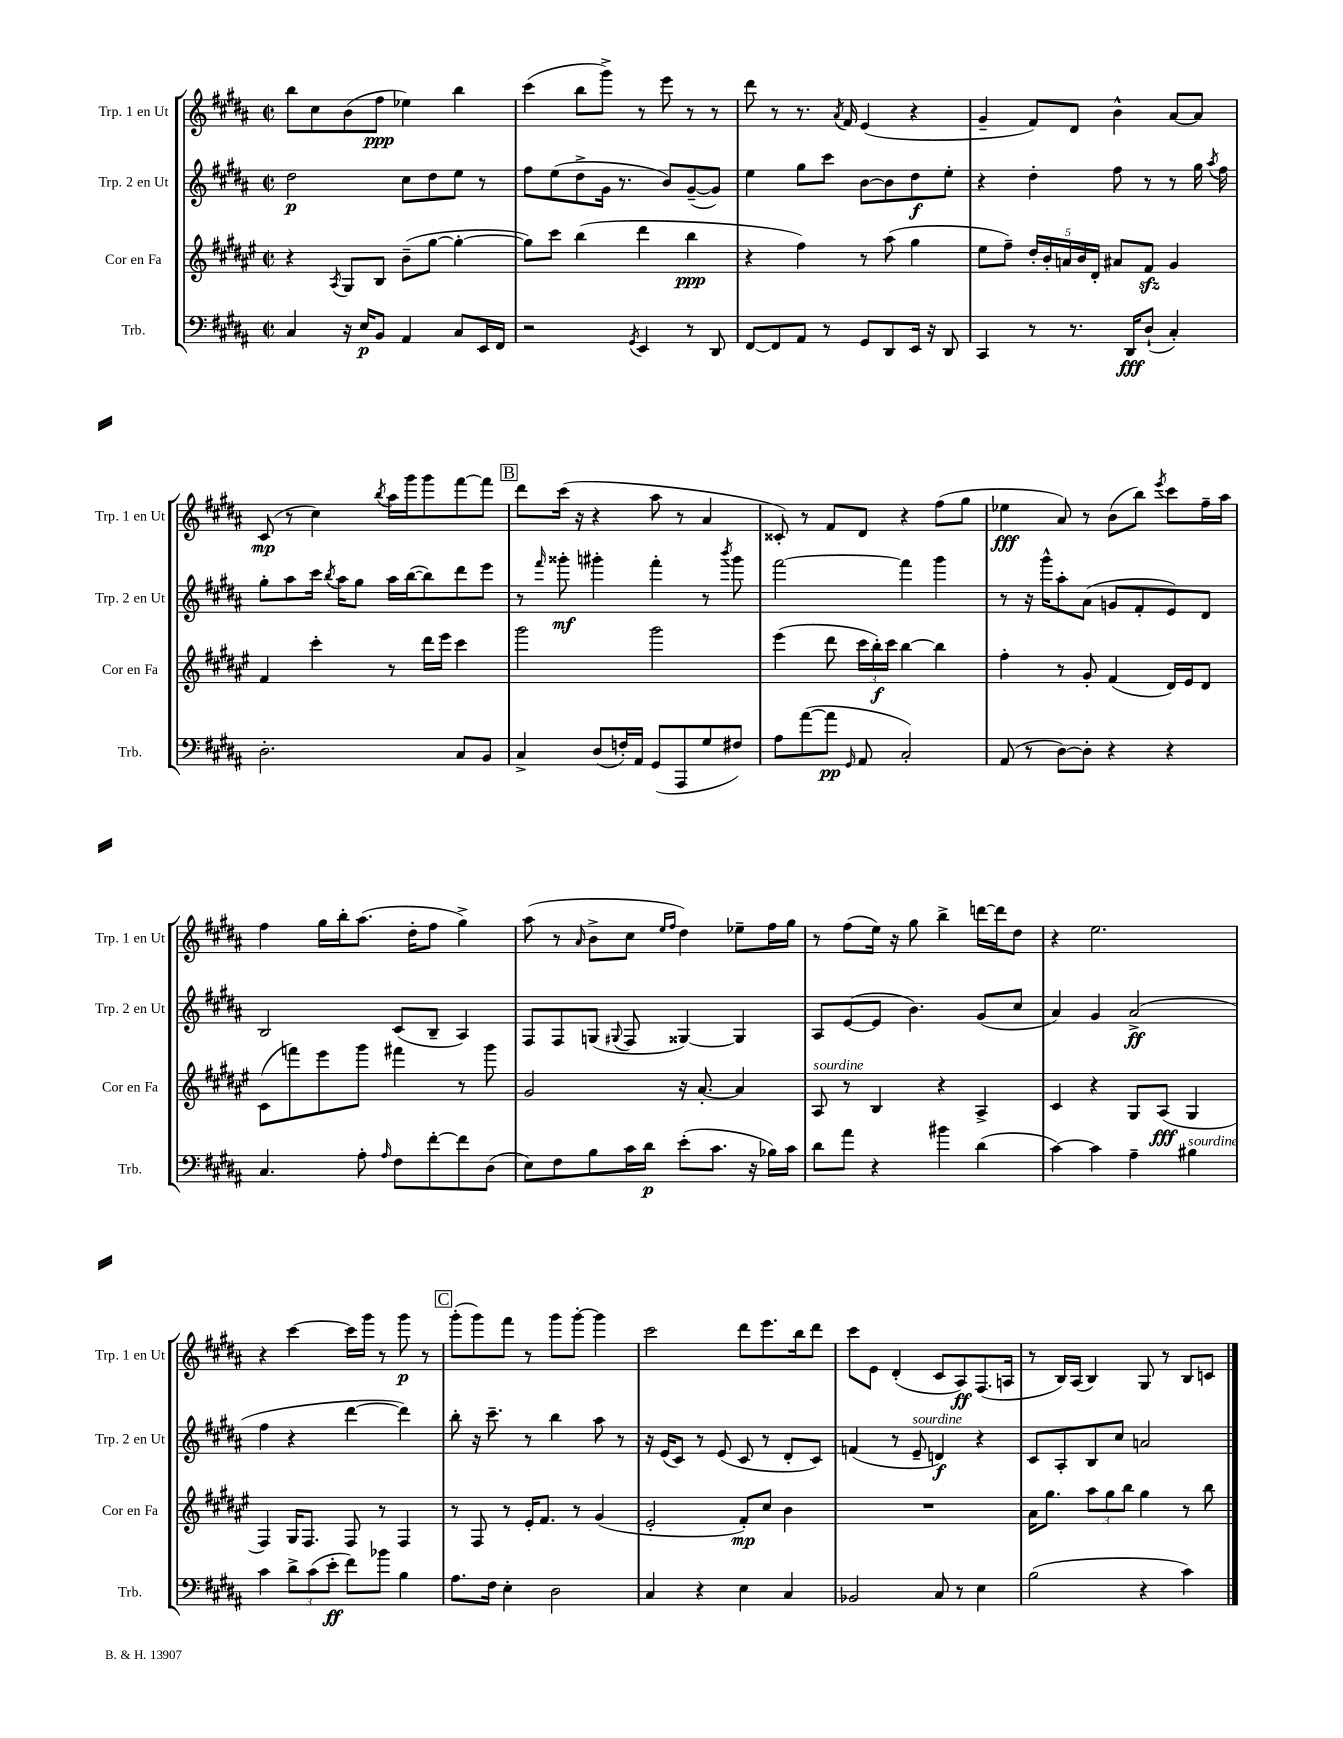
<<
\new StaffGroup <<
\new Staff = "s0" \with { instrumentName = "Trp. 1 en Ut" shortInstrumentName = "Trp. 1 en Ut" } {
    \clef treble \key b \major \defaultTimeSignature \time 2/2
    \autoBeamOff b''8[ cis''8 b'8( fis''8]\ppp ees''4) b''4 |
    cis'''4( b''8[ gis'''8]->) r8 e'''8 r8 r8 |
    dis'''8 r8 r8. \acciaccatura { ais'8 } fis'16 e'4( r4 |
    gis'4-- fis'8[) dis'8] b'4-^ ais'8[~ ais'8] |
    cis'8\mp( r8 cis''4) \acciaccatura { b''8 } ais''16[ gis'''16 gis'''8 fis'''8~ fis'''8] |
    \mark \markup { \box "B" } dis'''8[ cis'''16]( r16 r4 ais''8 r8 ais'4 |
    cisis'8-.) r8 fis'8[ dis'8] r4 fis''8[( gis''8] |
    ees''4\fff ais'8) r8 b'8[( b''8]) \acciaccatura { e'''8 } cis'''8[ fis''16-- ais''16] |
    fis''4 gis''16[ b''16-. ais''8.]( dis''16[-. fis''8] gis''4->) |
    ais''8( r8 \grace { ais'16 } b'8[-> cis''8] \grace { e''16[ fis''16] } dis''4) ees''8[-- fis''16 gis''16] |
    r8 fis''8[( e''16]) r16 gis''8 b''4-> d'''16[~ d'''16 dis''8] |
    r4 e''2. |
    r4 cis'''4~ cis'''16[ gis'''16] r8 gis'''8\p r8 |
    \mark \markup { \box "C" } gis'''8[-.( gis'''8) fis'''8] r8 gis'''8[ gis'''8]~-. gis'''4 |
    cis'''2 dis'''8[ e'''8. b''16 dis'''8] |
    cis'''8[ e'8] dis'4-.( cis'8[ ais8\ff) fis8.( a16] |
    r8 b16[) ais16]( b4) gis8 r8 b8[ c'8] \bar "|." |
}
\new Staff = "s1" \with { instrumentName = "Trp. 2 en Ut" shortInstrumentName = "Trp. 2 en Ut" } {
    \clef treble \key b \major \defaultTimeSignature \time 2/2
    \autoBeamOff dis''2\p cis''8[ dis''8 e''8] r8 |
    fis''8[ e''8( dis''8-> gis'16] r8. b'8[) gis'8~--( gis'8]) |
    e''4 gis''8[ cis'''8] b'8[~ b'8 dis''8\f e''8]-. |
    r4 dis''4-. fis''8 r8 r8 gis''16 \acciaccatura { ais''8 } fis''16 |
    gis''8[-. ais''8 cis'''16] \acciaccatura { b''8 } ais''16[ gis''8] ais''16[ b''16~( b''8) dis'''8 e'''8] |
    \mark \markup { \box "B" } r8 \grace { fis'''16 } gisis'''8-.\mf gis'''4-. fis'''4-. r8 \acciaccatura { b'''8 } gis'''8 |
    fis'''2~ fis'''4 gis'''4 |
    r8 r16 gis'''16[-^ ais''8-. ais'8]( g'8[ fis'8-. e'8) dis'8] |
    b2 cis'8[( b8]-- ais4) |
    fis8[ fis8 g8]( \appoggiatura { gis8 } fis8 gisis4~) gisis4 |
    ais8[ e'8~( e'8] b'4.) gis'8[( cis''8] |
    ais'4) gis'4 ais'2->\ff( |
    fis''4 r4 dis'''4~ dis'''4) |
    \mark \markup { \box "C" } b''8-. r16 cis'''8.-- r8 b''4 ais''8 r8 |
    r16 e'16[( cis'8]) r8 e'8( cis'8 r8 dis'8[-. cis'8]) |
    f'4( r8 e'8--^\markup { \italic "sourdine" } d'4\f) r4 |
    cis'8[ ais8-. b8 cis''8] a'2 \bar "|." |
}
\new Staff = "s2" \with { instrumentName = "Cor en Fa" shortInstrumentName = "Cor en Fa" } {
    \clef treble \key fis \major \defaultTimeSignature \time 2/2
    \autoBeamOff r4 \acciaccatura { ais8 } gis8[ b8] b'8[--( gis''8]~ gis''4~-. |
    gis''8[) cis'''8] b''4( dis'''4 b''4\ppp |
    r4 fis''4) r8 ais''8( gis''4 |
    eis''8[ fis''8]--) \tuplet 5/4 { dis''16[-. b'16-. a'16 b'16 dis'16]-. } ais'8[ fis'8]\sfz gis'4 |
    fis'4 cis'''4-. r8 dis'''16[ eis'''16] cis'''4 |
    \mark \markup { \box "B" } gis'''2 gis'''2 |
    eis'''4( dis'''8 \tuplet 3/2 { cis'''16[ b''16-.\f) cis'''16] } b''4~ b''4 |
    fis''4-. r8 gis'8-. fis'4( dis'16[) eis'16 dis'8] |
    cis'8[( f'''8) eis'''8 gis'''8] fis'''4 r8 gis'''8 |
    gis'2 r16 ais'8.~-. ais'4 |
    ais8^\markup { \italic "sourdine" } r8 b4 r4 ais4-> |
    cis'4 r4 gis8[ ais8]\fff( gis4 |
    fis4) gis16[ fis8.] fis8 r8 fis4 |
    \mark \markup { \box "C" } r8 fis8 r8 eis'16[-. fis'8.] r8 gis'4( |
    eis'2-. fis'8[-.\mp) cis''8] b'4 |
    R1 |
    ais'16[ gis''8.] \tuplet 3/2 { ais''8[ gis''8 b''8] } gis''4 r8 b''8 \bar "|." |
}
\new Staff = "s3" \with { instrumentName = "Trb." shortInstrumentName = "Trb." } {
    \clef bass \key b \major \defaultTimeSignature \time 2/2
    \autoBeamOff cis4 r16 e16[\p b,8] ais,4 cis8[ e,16 fis,16] |
    r2 \acciaccatura { gis,8 } e,4 r8 dis,8 |
    fis,8[~ fis,8 ais,8] r8 gis,8[ dis,8 e,16] r16 dis,8 |
    cis,4 r8 r8. dis,16[\fff dis8]-!( cis4-.) |
    dis2.-. cis8[ b,8] |
    \mark \markup { \box "B" } cis4-> dis8[( f16-.) ais,16] gis,8[( ais,,8 gis8 fis8]) |
    ais8[ ais'8~( ais'8]\pp \grace { gis,16 } ais,8 cis2-.) |
    ais,8( r8 dis8[~) dis8]-. r4 r4 |
    cis4. ais8-. \grace { ais16 } fis8[ fis'8~-. fis'8 dis8]( |
    e8[) fis8 b8 cis'16 dis'16]\p e'8[-.( cis'8.] r16 bes16[) cis'16] |
    dis'8[ ais'8] r4 bis'4 dis'4( |
    cis'4~) cis'4 ais4-- bis4^\markup { \italic "sourdine" } |
    cis'4 \tuplet 3/2 { dis'8[-> cis'8( e'8]-.\ff } fis'8[) bes'8] b4 |
    \mark \markup { \box "C" } ais8.[ fis16] e4-. dis2 |
    cis4 r4 e4 cis4 |
    bes,2 cis8 r8 e4 |
    b2( r4 cis'4) \bar "|." |
}
>>
>>
\layout { \context { \Score \remove "Bar_number_engraver" } }
